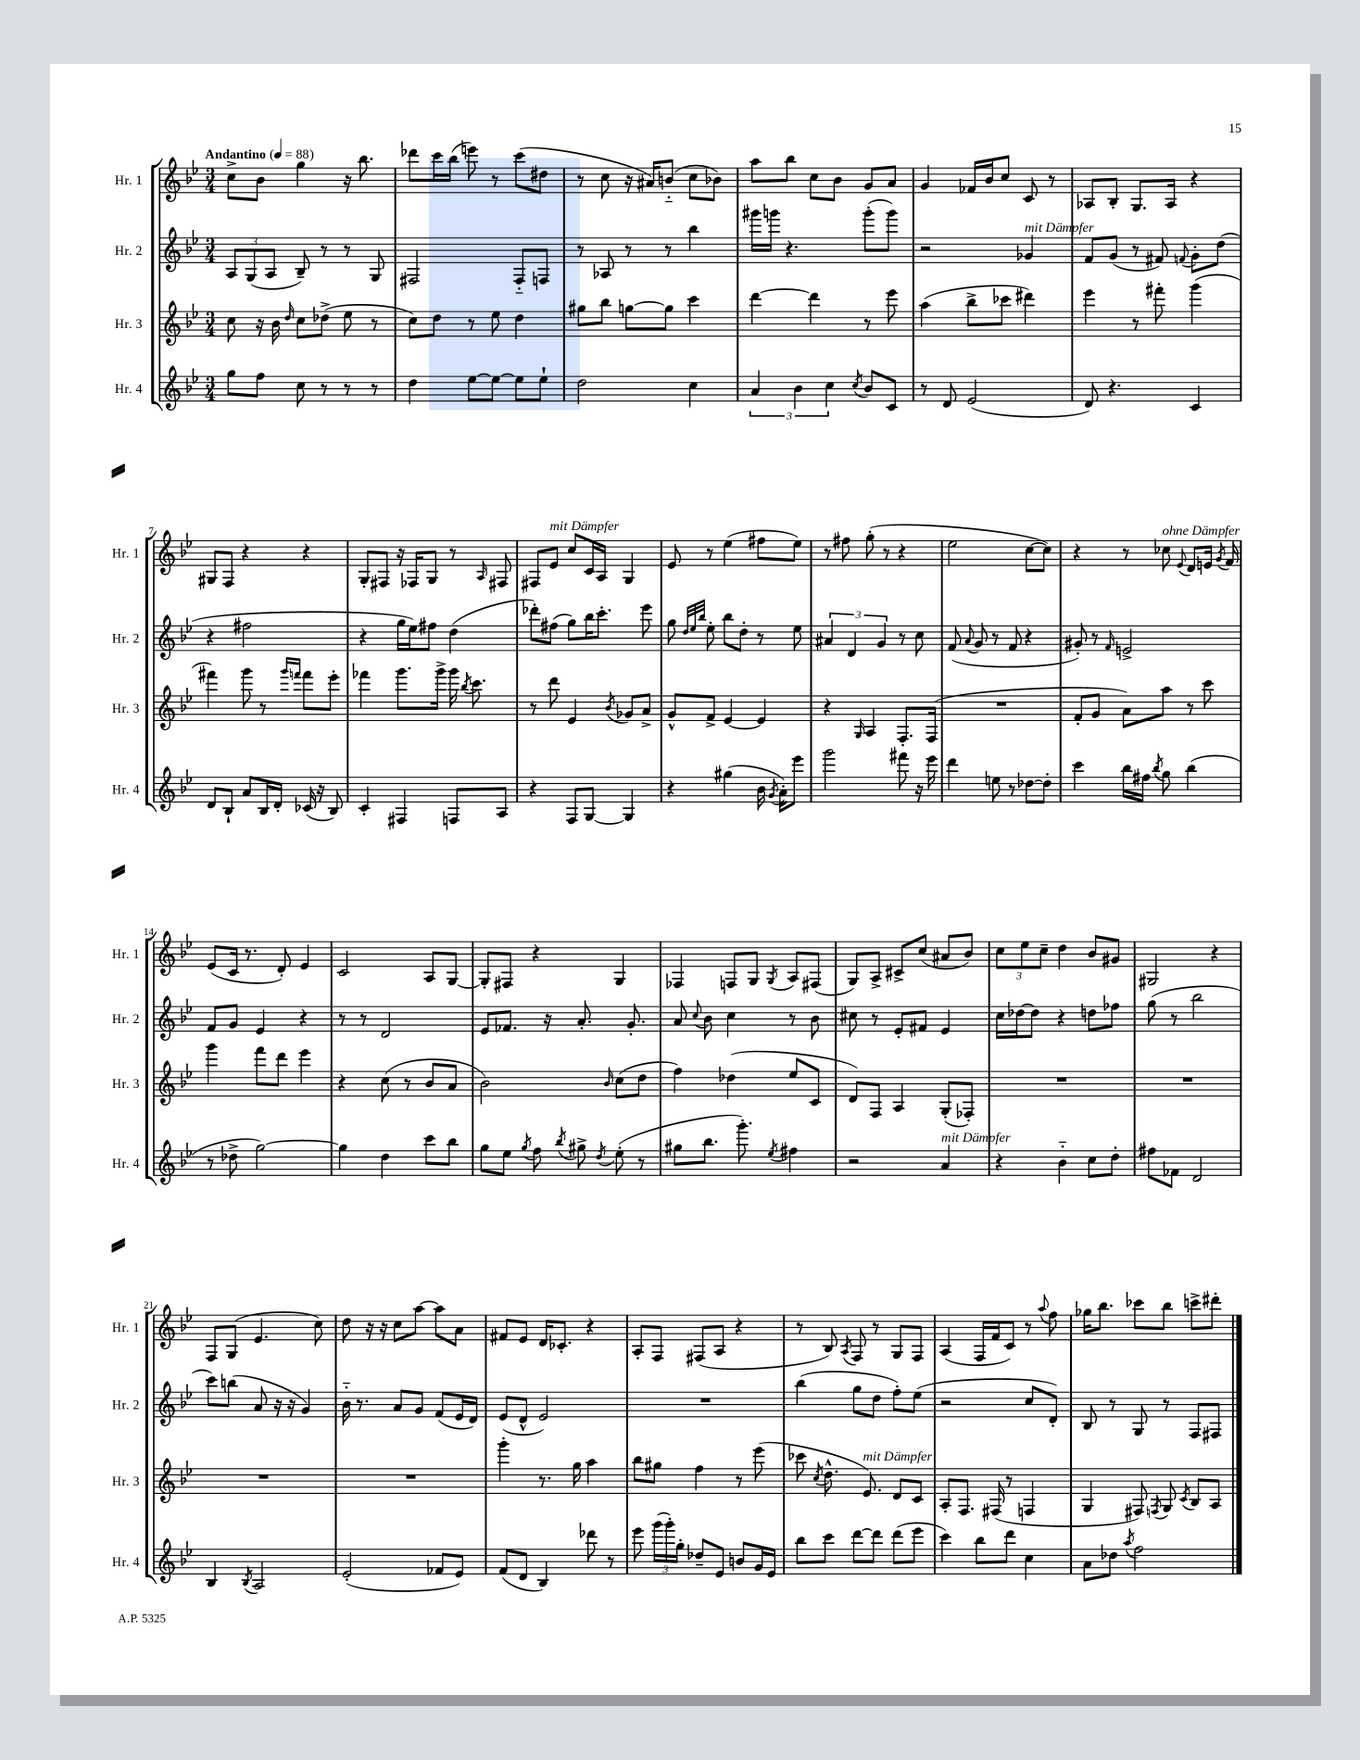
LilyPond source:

<<
\new StaffGroup <<
\new Staff = "s0" \with { instrumentName = "Hr. 1" shortInstrumentName = "Hr. 1" } {
    \clef treble \key bes \major \numericTimeSignature \time 3/4 \tempo "Andantino" 4 = 88
    \autoBeamOff c''8[-> bes'8] g''4 r16 bes''8. |
    des'''8[ c'''16 bes''16]( e'''8) r8 c'''8[( dis''8] |
    r8 c''8 r16 ais'16[) b'8]-_( c''8[ bes'8]) |
    a''8[ bes''8] c''8[ bes'8] g'8[ a'8] |
    g'4 fes'16[ bes'16 c''8] c'8 r8 |
    aes8[ bes8]-. g8.[ aes16] r4 |
    gis8[ f8] r4 r4 |
    g8[-. fis8] r16 fes16[ g8] r8 \grace { a16 } fis8 |
    fis8[ ees'8]^\markup { \italic "mit Dämpfer" } c''8[ c'16 a16] g4 |
    ees'8 r8 ees''4( fis''8[ ees''8]) |
    r8 fis''8 g''8-.( r8 r4 |
    ees''2 c''8[~ c''8]) |
    r4 r8 ces''8^\markup { \italic "ohne Dämpfer" } \appoggiatura { ees'8 } d'8[ e'16] \acciaccatura { g'8 } f'16 |
    ees'8[( c'16] r8. d'8-.) ees'4 |
    c'2 a8[ g8]~ |
    g8[-. fis8] r4 g4 |
    fes4 f8[ g8] \acciaccatura { g8 } a8[ fis8]( |
    g8[) a8]-> cis'8[-> c''8]( ais'8[ bes'8]) |
    \tuplet 3/2 { c''8[ ees''8 c''8]-- } d''4 bes'8[ gis'8] |
    gis2 r4 |
    f8[ g8]( ees'4. c''8) |
    d''8 r16 r16 c''8[ a''8]~ a''8[ a'8] |
    fis'8[ ees'8] d'16[ ces'8.]-. r4 |
    a8[-. f8] fis8[( a8] r4 |
    r8 bes8) \acciaccatura { a8 } f8 r8 g8[ f8] |
    a4( f16[ f'16 c'8]) r8 \appoggiatura { a''8 } f''8 |
    ges''16[ bes''8.] ces'''8[ bes''8] c'''8[-> dis'''8]-. \bar "|." |
}
\new Staff = "s1" \with { instrumentName = "Hr. 2" shortInstrumentName = "Hr. 2" } {
    \clef treble \key bes \major \numericTimeSignature \time 3/4
    \autoBeamOff \tuplet 3/2 { a8[ g8( a8] } bes8--) r8 r8 g8 |
    fis2 fis8[-_ f8] |
    r8 aes8 r8 r8 bes''4 |
    gis'''16[ g'''16] r4. g'''8[-.( g'''8]) |
    r2 ges'4^\markup { \italic "mit Dämpfer" } |
    f'8[ g'8]( r8 fis'8) \appoggiatura { f'8 } g'8[-. d''8]( |
    r4 fis''2 |
    r4 g''16[ ees''16) fis''8] d''4( |
    des'''8[-.) fis''8]( g''8[) bes''16 c'''8.]-. ees'''8 |
    g''8 \grace { d''32[ ees''32 bes''32] } ees''8-. bes''8[ d''8]-. r8 ees''8 |
    \tuplet 3/2 { ais'4 d'4 g'4 } r8 c''8 |
    f'8( \appoggiatura { a'8 } g'8 r8 f'8 r4 |
    gis'8-.) r8 \grace { f'16 } e'2-> |
    f'8[ g'8] ees'4 r4 |
    r8 r8 d'2 |
    ees'8[ fes'8.] r16 a'8.-. g'8.-. |
    a'8 \appoggiatura { c''8 } bes'8 c''4 r8 bes'8 |
    cis''8 r8 ees'8[-. fis'8] ees'4 |
    c''16[ des''16~ des''8] r4 d''8[ fes''8] |
    g''8( r8 bes''2 |
    c'''8[) b''8]( a'8 r16 r16 g'4) |
    bes'16-_ r8. a'8[ g'8] f'8[( ees'16 d'16]) |
    ees'8[( d'8]-^ ees'2) |
    R2. |
    bes''4( g''8[ d''8] f''8[-.) ees''8]( |
    r2 c''8[ d'8]-.) |
    bes8 r8 g8 r8 f8[ fis8] \bar "|." |
}
\new Staff = "s2" \with { instrumentName = "Hr. 3" shortInstrumentName = "Hr. 3" } {
    \clef treble \key bes \major \numericTimeSignature \time 3/4
    \autoBeamOff c''8 r16 bes'16 \grace { d''16 } c''8[ des''8]->( ees''8 r8 |
    c''8[) d''8] r8 ees''8 d''4 |
    gis''8[ bes''8] g''8[~ g''8] c'''4 |
    d'''4~ d'''4 r8 ees'''8 |
    a''4( bes''8[-> ces'''8] dis'''4) |
    ees'''4 r8 fis'''8-. g'''4( |
    fis'''4) g'''8 r8 \grace { g'''16[ f'''16] } f'''8[ ees'''8]-. |
    fes'''4 g'''8.[ g'''16]-> g'''16 \acciaccatura { bes''8 } c'''8. |
    r8 d'''8 ees'4 \acciaccatura { bes'8 } ges'8[ a'8]-> |
    g'8[-^ f'8]-> ees'4~ ees'4 |
    r4 \grace { g16 } a4 f8.[-. f16]( |
    R2. |
    f'8[-. g'8] a'8[) a''8] r8 c'''8 |
    g'''4 f'''8[ d'''8] ees'''4 |
    r4 c''8( r8 bes'8[ a'8] |
    bes'2) \grace { bes'16 } c''8[( d''8] |
    f''4) des''4( ees''8[ c'8] |
    d'8[) f8] a4 g8[-.( fes8]-.) |
    R2. |
    R2. |
    R2. |
    R2. |
    g'''4-. r8. g''16 a''4 |
    bes''8[ gis''8] f''4 r8 ees'''8( |
    ces'''8 \acciaccatura { c''8 } d''8.-^ ees'8.^\markup { \italic "mit Dämpfer" }) d'8[ c'8] |
    a8[-. f8.] fis16( r8 f4 |
    g4 fis8) \acciaccatura { f8 } g8 \acciaccatura { c'8 } bes8[ a8] \bar "|." |
}
\new Staff = "s3" \with { instrumentName = "Hr. 4" shortInstrumentName = "Hr. 4" } {
    \clef treble \key bes \major \numericTimeSignature \time 3/4
    \autoBeamOff g''8[ f''8] c''8 r8 r8 r8 |
    d''4 ees''8[~ ees''8]~ ees''8[ ees''8]-! |
    d''2 c''4 |
    \tuplet 3/2 { a'4 bes'4 c''4 } \acciaccatura { c''8 } bes'8[ c'8] |
    r8 d'8 ees'2( |
    d'8) r4. c'4 |
    d'8[ bes8]-! a'8[ bes16 d'16]-. ces'16( r16 bes8) |
    c'4-. fis4 f8[ a8] |
    r4 f8[ g8]~ g4 |
    r4 gis''4( bes'16 \acciaccatura { g'8 } a'16[-.) ees'''8] |
    g'''2 fis'''8 r16 ees'''16 |
    d'''4 e''8 r8 des''8[~ des''8]-. |
    c'''4 bes''16[ fis''16] \acciaccatura { bes''8 } g''8 bes''4( |
    r8 des''8-> g''2~) |
    g''4 d''4 c'''8[ bes''8] |
    g''8[ ees''8] \acciaccatura { g''8 } f''8 \acciaccatura { bes''8 } gis''8-> \acciaccatura { d''8 } ees''8-.( r8 |
    gis''8[ bes''8.] g'''8.-.) \acciaccatura { ees''8 } fis''4 |
    r2 a'4^\markup { \italic "mit Dämpfer" } |
    r4 bes'4-_ c''8[ d''8]-. |
    fis''8[ fes'8] d'2 |
    bes4 \acciaccatura { bes8 } a2 |
    ees'2-.( fes'8[ ees'8]) |
    f'8[( d'8] bes4) des'''8 r8 |
    ees'''8 \tuplet 3/2 { g'''16[( g'''16-.) g''16]-. } des''8[-- ees'8] b'8[ g'16 ees'16] |
    bes''8[ c'''8] d'''8[~ d'''8] d'''8[( ees'''8] |
    c'''4) bes''8[ d'''8] c''4 |
    a'8[ des''8] \acciaccatura { a''8 } f''2 \bar "|." |
}
>>
>>
